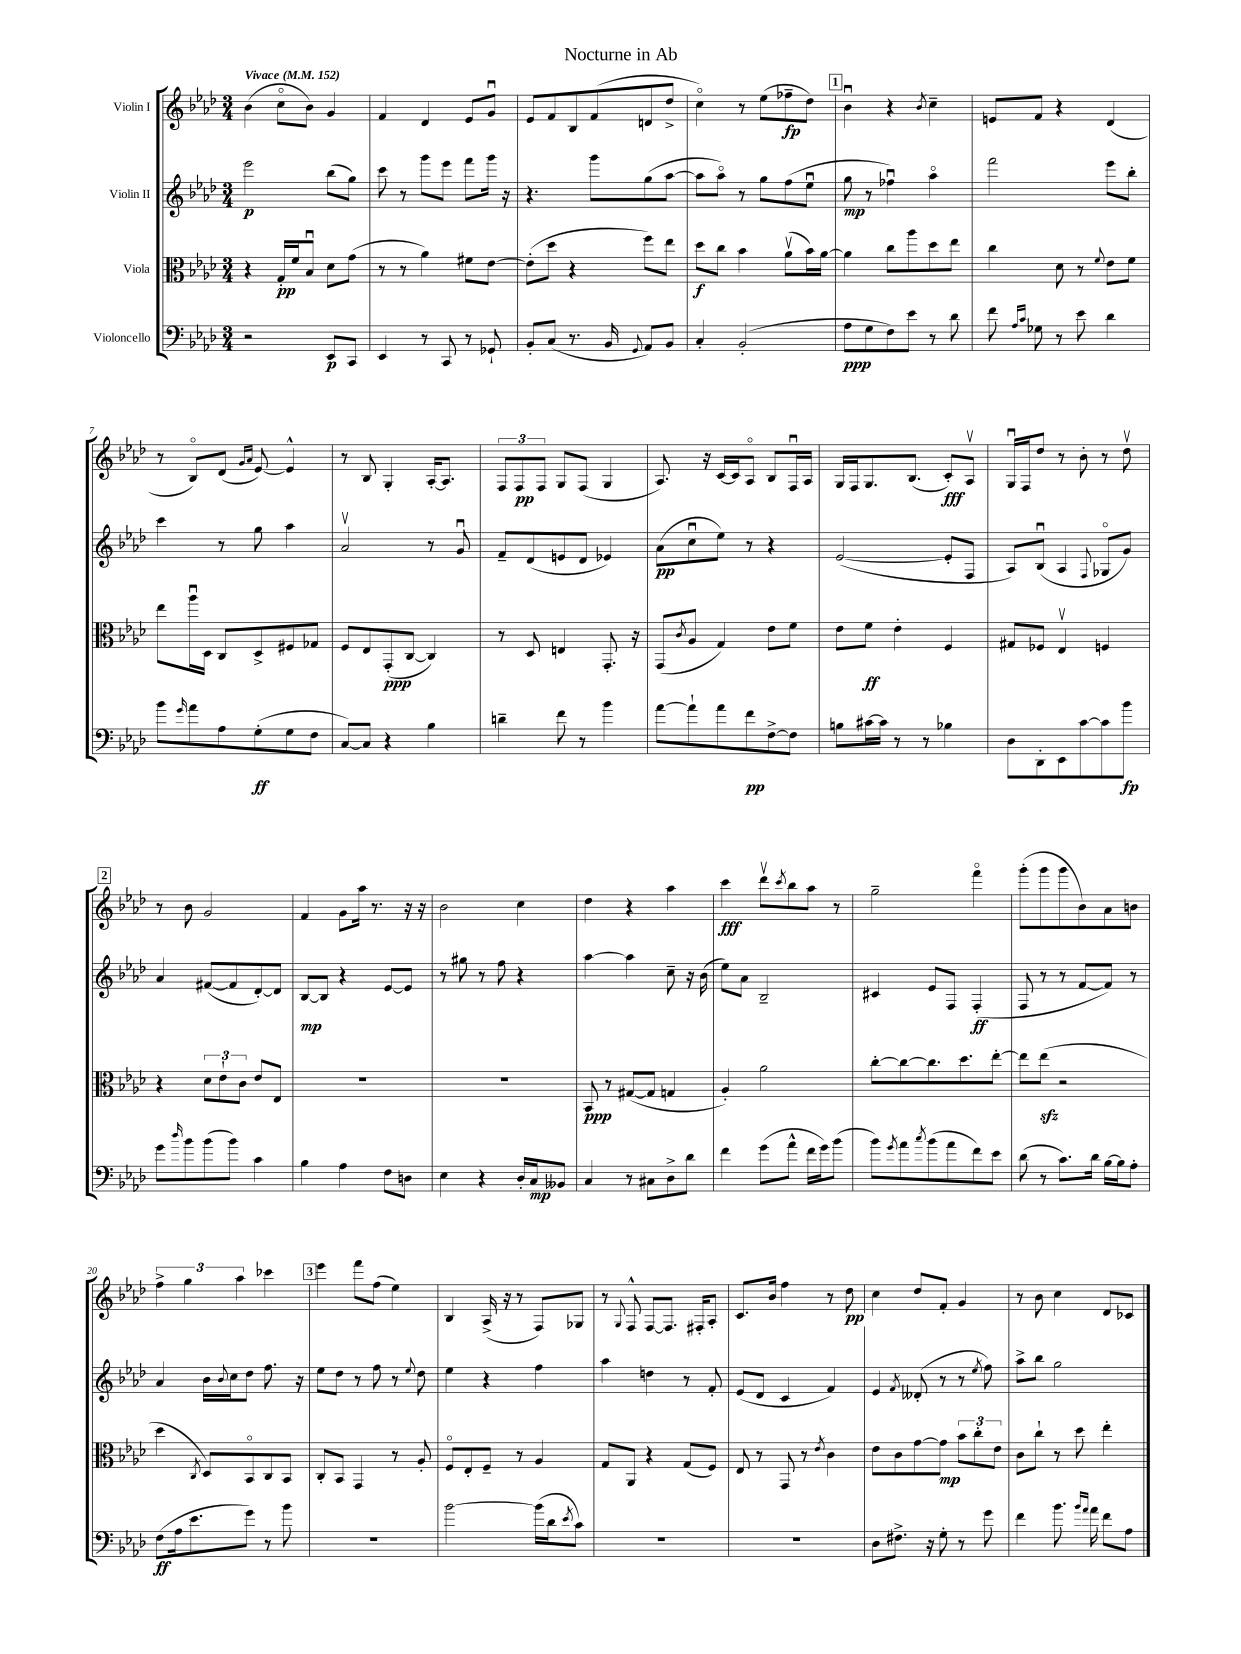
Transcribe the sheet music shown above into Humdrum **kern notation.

**kern	**kern	**kern	**kern
*staff4	*staff3	*staff2	*staff1
*clefF4	*clefC3	*clefG2	*clefG2
*k[b-e-a-d-]	*k[b-e-a-d-]	*k[b-e-a-d-]	*k[b-e-a-d-]
*M3/4	*M3/4	*M3/4	*M3/4
*MM152	*MM152	*MM152	*MM152
2r	4r	2eee-	(4b-
.	16G'	.	8cco
.	16f	.	.
.	8B-u	.	8b-)
8EE-	8d-	(8bb-	4g
8CC	(8g	8gg)	.
=	=	=	=
4EE-	8r	8ccc	4f
.	8r	8r	.
8r	4a-)	8ggg	4d-
8CC	.	8eee-	.
8r	8f#	8fff	8e-
8GG-`	[8e-	16ggg	8gu
.	.	16r	.
=	=	=	=
8BB-'	(8e-']	4.r	8e-
(8C	8dd-	.	8f
8.r	4r	.	8B-
.	.	8ggg	(8f
16BB-	.	.	.
8qqGG	.	.	.
8AA-)	8ff)	(8gg	8d
8BB-	8ee-	[8aa-	8dd-^
=	=	=	=
4C'	8dd-	8aa-]	4cco)
.	8cc	8aa-o)	.
(2BB-'	4b-	8r	8r
.	.	8gg	(8ee-
.	(8a-v	(8ff	8ff-~
.	16b-)	8ee-u	8dd-)
.	[16a-	.	.
=	=	=	=
8A-	4a-]	8gg	4b-u
8G	.	8r	.
8F)	8cc	4ff-u)	4r
8e-	8aa-	.	.
.	.	.	8qb-
8r	8dd-	4aa-o	4cc~
8d-	8ee-	.	.
=	=	=	=
8f	4cc	2fff	8e
16qqA-	.	.	.
16qqc	.	.	.
8G-	.	.	8f
8r	8d-	.	4r
8e-	8r	.	.
.	8qqf	.	.
4d-	8e-	8eee-	(4d-
.	8f	8bb-'	.
=	=	=	=
8b-	8ee-	4ccc	8r
16qqg	.	.	.
8a-	16aa-u	.	8B-o)
.	16D-	.	.
8A-	8C	8r	(8d-
.	.	.	16qqg
.	.	.	16qqa-
(8G'	8D-^	8gg	[8e-)
8G	8F#	4aa-	4e-^^]
8F	8G-	.	.
=	=	=	=
[8C)	8F	2a-v	8r
8C]	8E-	.	8B-
4r	(8GG'	.	4G'
.	[8C	.	.
4B-	4C])	8r	[16A-'
.	.	.	8.A-]
.	.	8gu	.
=	=	=	=
4d~	8r	8f~	12F
.	.	.	12F
.	8D-	(8d-	.
.	.	.	12F
8f	4E	8e	8G
8r	.	8d-	(8F
4b-	8.GG'	4e-)	4G
.	16r	.	.
=	=	=	=
[8a-	(8GG	(8a-	8.A-)
.	8qc	.	.
8a-`]	8A-	8ccu	.
.	.	.	16r
8a-	4G)	8ee-)	[16c
.	.	.	16c]
8f	.	8r	8A-o
[8F^	8e-	4r	8B-
8F]	8f	.	16Fu
.	.	.	16A-
=	=	=	=
8B	8e-	([2e-	16G
.	.	.	16F
[16c#	8f	.	8.G
16c#]	.	.	.
8r	4e-'	.	.
.	.	.	(8.B-
8r	.	.	.
4B-	4F	8e-']	8c')
.	.	8F	8A-v
=	=	=	=
8D-	8G#	8A-)	16Gu
.	.	.	16F
8DD-'	8F-	(8B-u	8dd-
8EE-	4E-v	4A-	8r
[8c	.	.	8b-'
.	.	8qqF	.
8c]	4F	8G-o	8r
8b-	.	8g)	8dd-v
=	=	=	=
8g	4r	4a-	8r
16qqdd-	.	.	.
8b-	.	.	8b-
(8b-	12d-	([8f#	2g
.	12e-`	.	.
8b-)	.	8f#]	.
.	12c	.	.
4c	8e-	[8d-')	.
.	8E-	8d-]	.
=	=	=	=
4B-	2.r	[8B-	4f
.	.	8B-]	.
4A-	.	4r	8g
.	.	.	16aa-
.	.	.	8.r
8F	.	[8e-	.
8D	.	8e-]	16r
.	.	.	16r
=	=	=	=
4E-	2.r	8r	2b-
.	.	8gg#	.
4r	.	8r	.
.	.	8ff	.
16D-'	.	4r	4cc
16C	.	.	.
8BB--	.	.	.
=	=	=	=
4C	8BB-	[4aa-	4dd-
.	8r	.	.
8r	([8G#	4aa-]	4r
8C#	8G#]	.	.
8D-^	4G	8cc~	4aa-
8d-	.	16r	.
.	.	(16b-	.
=	=	=	=
4f	4A-')	8ee-)	4ccc
.	.	8a-	.
(8g	2a-	2B-~	8ddd-v
.	.	.	8qccc
8a-^^	.	.	8bb-
16f	.	.	8aa-
16g)	.	.	.
(8b-	.	.	8r
=	=	=	=
8b-)	[8cc'	4c#	2gg~
8qg	.	.	.
8a-	8cc_	.	.
8qcc	.	.	.
(8b-	8.cc]	8e-	.
8a-	.	8F	.
.	8.dd-	.	.
8f)	.	(4F'	4fffo
8e-	[8ee-'	.	.
=	=	=	=
(8d-	8ee-]	8F	(8ggg'
8r	(8ee-	8r	8ggg
8.c)	2r	8r	8ggg
.	.	[8f	8b-)
16d-	.	.	.
[16B-	.	8f])	8a-
16B-]	.	.	.
8A-'	.	8r	8b
=	=	=	=
(8F	4dd-	4a-	6ff^
16A-	.	.	.
.	.	.	6gg
8.e-	.	.	.
.	8qC	.	.
.	8D-)	16b-	.
.	.	8qqb-	.
.	.	16cc	.
.	.	.	6aa-
8g)	8BB-o	8dd-	.
8r	8C	8.ff	4ccc-
8b-	8BB-	.	.
.	.	16r	.
=	=	=	=
2.r	8C'	8ee-	4eee-
.	8BB-	8dd-	.
.	4GG	8r	8fff
.	.	8ff	(8ff
.	8r	8r	4ee-)
.	.	8qqee-	.
.	8A-'	8dd-	.
=	=	=	=
[2b-	8Fo	4ee-	4B-
.	8E-'	.	.
.	8F~	4r	(16A-^
.	.	.	16r
.	8r	.	8r
(16b-]	4A-	4ff	8F)
16d-	.	.	.
8qe-	.	.	.
8c)	.	.	8G-
=	=	=	=
2.r	8G	4aa-	8r
.	.	.	8qqG
.	8AA-	.	8F^^
.	4r	4dd	[8F
.	.	.	8.F]
.	(8G	8r	.
.	.	.	16F#'
.	8F)	8f'	8A-'
=	=	=	=
2.r	8E-	(8e-	8.c
.	8r	8d-	.
.	.	.	16b-
.	8GG	4c	4ff
.	8r	.	.
.	8qe-	.	.
.	4c	4f)	8r
.	.	.	8dd-
=	=	=	=
8D-	8e-	4e-	4cc
8.F#^	8c	.	.
.	.	8qf	.
.	[8g	(8d--'	8dd-
16r	.	.	.
8G'	8g]	8r	8f'
8r	12b-	8r	4g
.	12cc'	.	.
.	.	8qee-	.
8g	.	8ff)	.
.	12e-	.	.
=	=	=	=
4f	8c	8aa-^	8r
.	8cc`	8bb-	8b-
8.b-	8r	2gg	4cc
.	8dd-	.	.
16qqb-	.	.	.
16qqa-	.	.	.
16a-	.	.	.
8f	4ee-'	.	8d-
8A-	.	.	8c-
==	==	==	==
*-	*-	*-	*-
